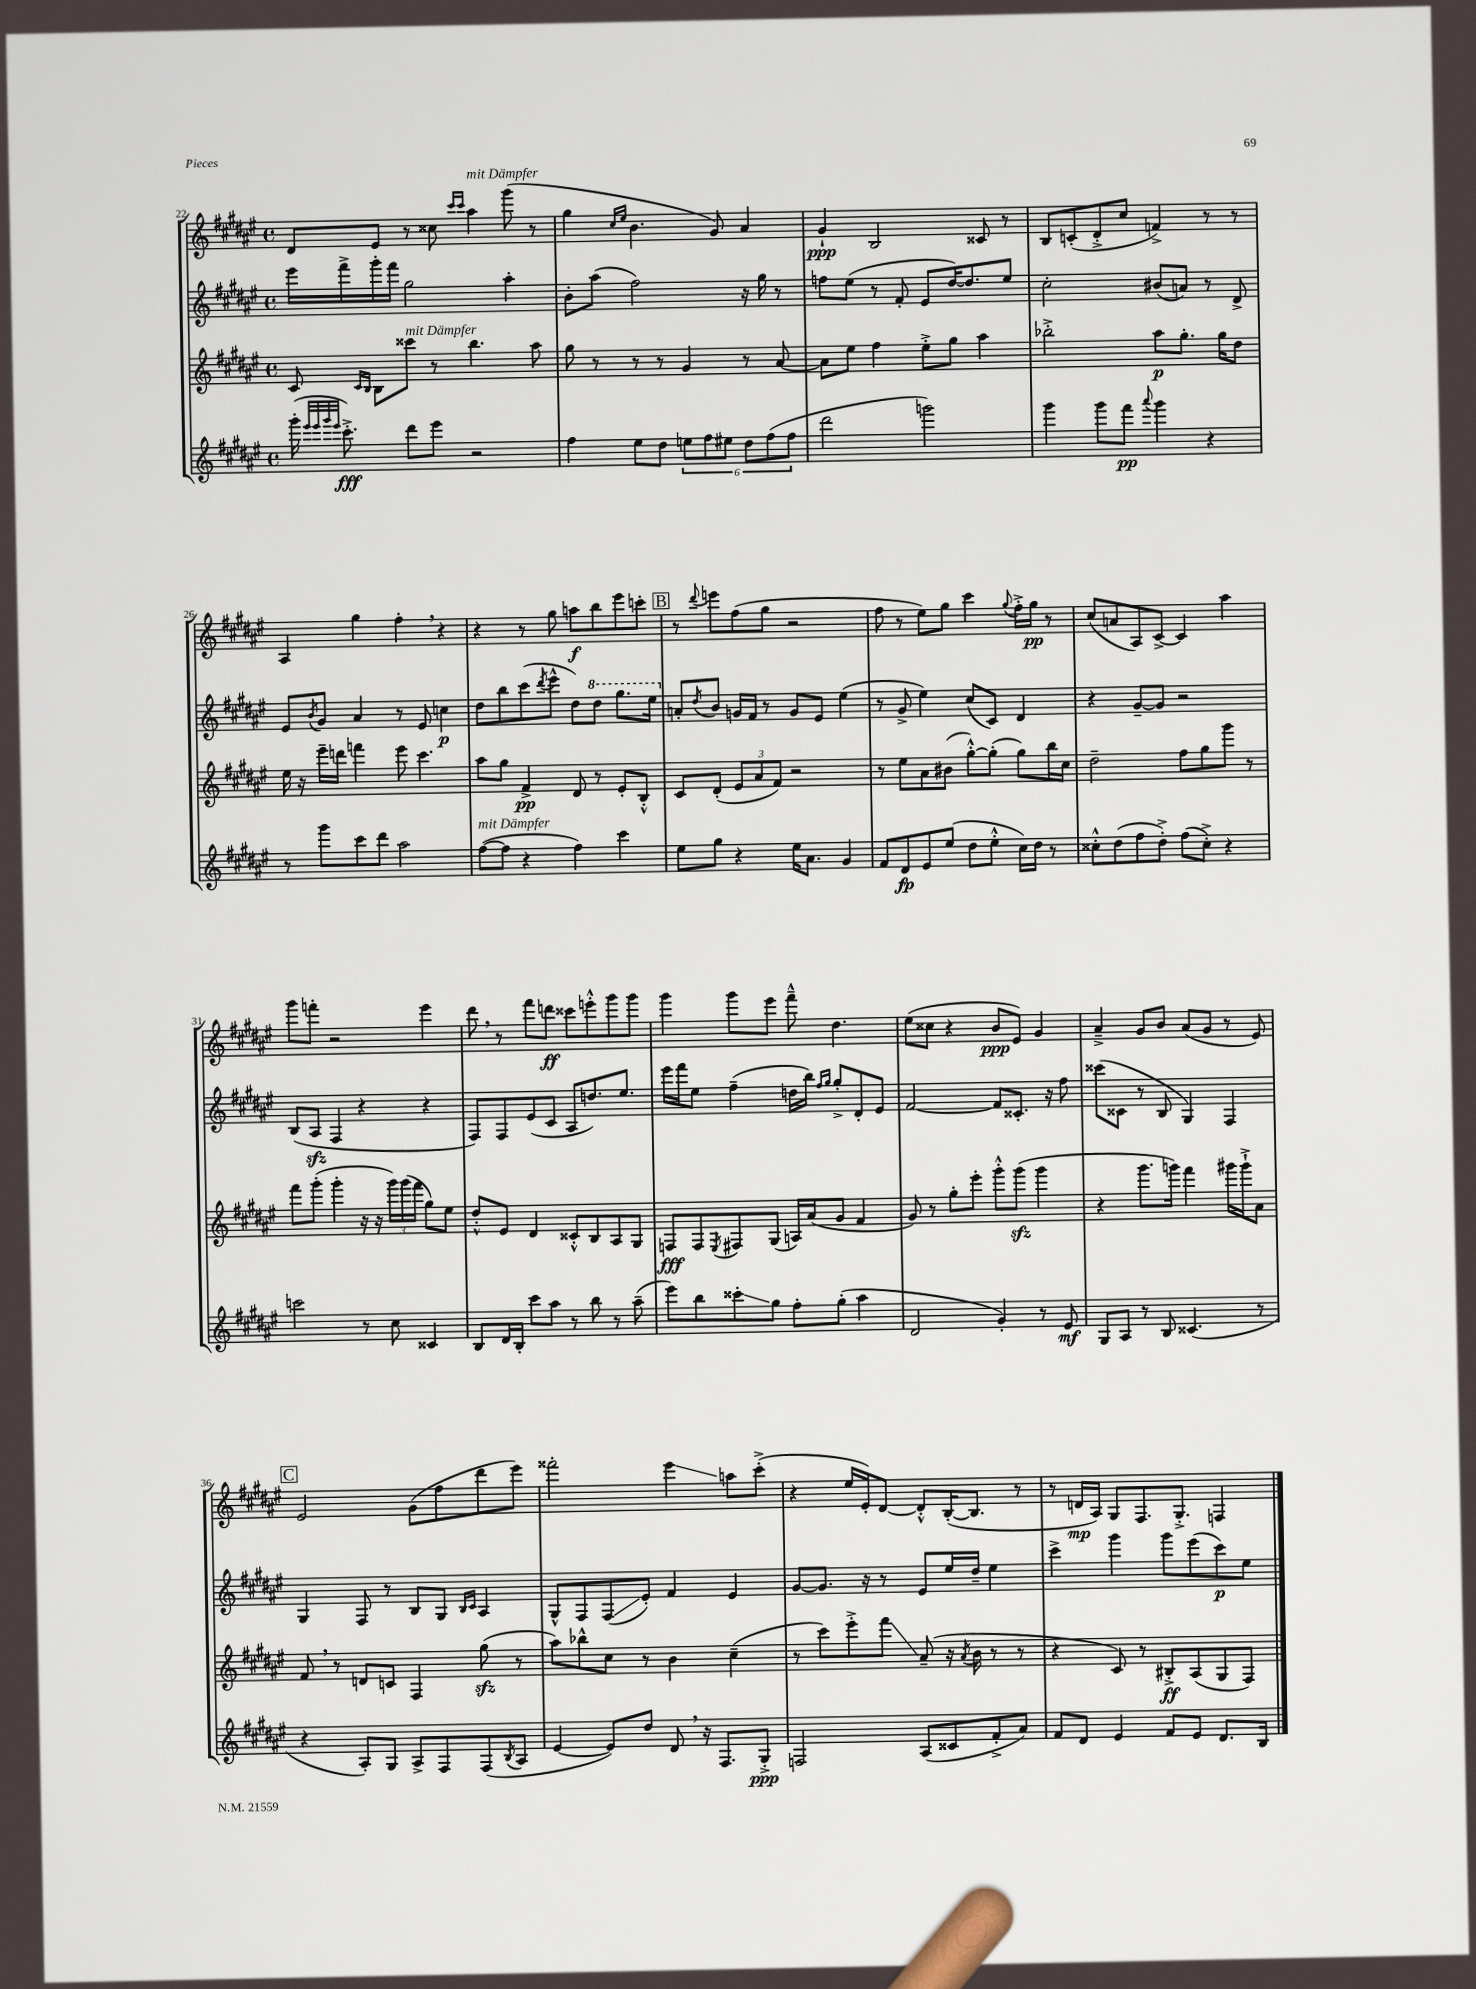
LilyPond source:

<<
\new StaffGroup <<
\new Staff = "s0" {
    \clef treble \key fis \major \defaultTimeSignature \time 4/4
    dis'8 eis'8 r8 cisis''8 \grace { cis'''16 cis'''16 } ais''4^\markup { \italic "mit Dämpfer" } gis'''8( r8 |
    gis''4 \grace { cis''16 eis''16 } b'4. gis'8) ais'4 |
    gis'4-!\ppp b2 cisis'8 r8 |
    b8 c'8-.( dis'8-.-> cis''8 f'4->) r8 r8 |
    ais4 gis''4 fis''4-. \breathe r4 |
    r4 r8 gis''8 a''8\f b''8 eis'''8 c'''8-. |
    \mark \markup { \box "B" } r8 \appoggiatura { dis'''8 } e'''8 fis''8( gis''8 r2 |
    fis''8 r8 eis''8) gis''8 cis'''4 \appoggiatura { gis''8 } fis''16-.-> gis''16\pp r8 |
    cis''8( a'8 ais8) cis'8~-> cis'4 ais''4 |
    gis'''8 f'''8-. r2 eis'''4 |
    dis'''8 \breathe r8 fis'''8 d'''8\ff cisis'''8 e'''8-.-^ gis'''8 gis'''8 |
    gis'''4 gis'''8 eis'''8 fis'''8---^ dis''4. |
    eis''8( cisis''8 r4 b'8\ppp eis'8) gis'4 |
    ais'4---> gis'8 b'8 ais'8( gis'8 r8 eis'8) |
    \mark \markup { \box "C" } eis'2 gis'8( fis''8 dis'''8 eis'''8) |
    fisis'''2-. eis'''4\glissando a''8 cis'''8-.->( |
    r4 eis''16 eis'16-.) dis'8~ dis'8-.-^ b16~-.( b8. r8 |
    r8 d'16\mp ais16) gis8 fis8. gis8.-.-> f4 \bar "|." |
}
\new Staff = "s1" {
    \clef treble \key fis \major \defaultTimeSignature \time 4/4
    eis'''16 fis'''16-> gis'''16-. fis'''16 gis''2 ais''4-. |
    b'8-. ais''8( fis''2) r16 gis''16 r8 |
    f''8 eis''8( r8 fis'8-. eis'8 dis''16~) dis''8. eis''8 |
    cis''2-. bis'8( a'8) r8 dis'8-> |
    eis'8 \acciaccatura { b'8 } gis'8 ais'4 r8 eis'8 c''4\p |
    dis''8 b''8 cis'''8( \acciaccatura { dis'''8 } eis'''8-^ dis''8) \ottava #1 dis'''8 gis'''8. eis'''16 \ottava #0 |
    \mark \markup { \box "B" } a'8-. \acciaccatura { dis''8 } b'8 g'16 fis'16 r8 g'8 eis'8 eis''4( |
    r8 gis'8-> eis''4) cis''8( cis'8) dis'4 |
    r4 gis'8~-- gis'8 r2 |
    b8( ais8\sfz fis4 r4 r4 |
    fis8) fis8 eis'8( cis'8 ais8 d''8.) eis''8. |
    eis'''16 fis'''16 eis''8 fis''4--( d''16 b''16) \grace { fis''16 gis''16 } gis''8-.-> dis'8-. eis'8 |
    fis'2~ fis'8 cisis'8.-. r16 fis''8 |
    cisis'''8( cisis'8 r8 b8 gis4) fis4 |
    \mark \markup { \box "C" } gis4 fis8 r8 b8 gis8 \grace { b16 cis'16 } ais4 |
    gis8-^ fis8 fis8\glissando( eis'8-.) fis'4 eis'4 |
    gis'8~ gis'8. r16 r8 eis'8 eis''16 dis''16-- eis''4 |
    cis'''4-> gis'''4 gis'''8 eis'''8( cis'''8\p) eis''8 \bar "|." |
}
\new Staff = "s2" {
    \clef treble \key fis \major \defaultTimeSignature \time 4/4
    cis'8 \grace { cis'16 b16 } b8 cisis'''8^\markup { \italic "mit Dämpfer" } r8 b''4. ais''8 |
    gis''8 r8 r8 r8 gis'4 r8 ais'8~ |
    ais'8 eis''8 fis''4 eis''8-.-> gis''8 ais''4 |
    bes''2-.-> ais''8\p gis''8.-. gis''16 dis''8 |
    eis''16 r16 eis'''16-- d'''16 f'''4 eis'''8 cis'''4. |
    ais''8 gis''8 fis'4->\pp dis'8 r8 eis'8-. b8-.-^ |
    \mark \markup { \box "B" } cis'8 dis'8-.( \tuplet 3/2 { eis'8 ais'8 fis'8) } r2 |
    r8 eis''8 ais'8 bis'8( gis''8~-.-^) gis''8-.( gis''8) b''16 cis''16 |
    dis''2-- fis''8 gis''8 gis'''8 r8 |
    fis'''8 gis'''8-.( gis'''4-. r16 r16 \tuplet 3/2 { gis'''16) gis'''16( fis'''16 } gis''8) eis''8 |
    dis''8-.-^ eis'8 dis'4 cisis'8-.-^ b8 ais8 gis8 |
    f8\fff f8 \acciaccatura { eis8 } fis8 gis8( a16) ais'16( gis'8 fis'4 |
    gis'8) r8 gis''8-. eis'''8-. gis'''8-.-^ gis'''8\sfz( gis'''4 |
    r4 gis'''8. g'''16) fis'''4 gis'''16 gis'''16-!-> ais'8 |
    \mark \markup { \box "C" } fis'8 \breathe r8 d'8 c'8 fis4 gis''8\sfz( r8 |
    ais''8) bes''8-^ cis''8 r8 b'4 cis''4--( |
    r8 cis'''8) eis'''8-.-> fis'''8\glissando ais'8--( r16 \acciaccatura { ais'8 } b'16 r8 r8 |
    r4 cis'8) r8 bis8-.->\ff ais8( gis8 fis8) \bar "|." |
}
\new Staff = "s3" {
    \clef treble \key fis \major \defaultTimeSignature \time 4/4
    gis'''16-.( \grace { eis'''32 eis'''32 gis'''32 eis'''32 } cis'''8.-.->\fff) dis'''8 eis'''8 r2 |
    fis''4 eis''8 dis''8 \tuplet 6/4 { e''8 fis''8 eis''8 dis''8 fis''8( fis''8 } |
    dis'''2 g'''2) |
    gis'''4 gis'''8 fis'''8\pp \appoggiatura { ais'''8 } gis'''4 r4 |
    r8 gis'''8 cis'''8 dis'''8 ais''2 |
    fis''8~^\markup { \italic "mit Dämpfer" }( fis''8 r4 fis''4) cis'''4 |
    \mark \markup { \box "B" } eis''8 gis''8 r4 eis''16 ais'8. gis'4 |
    fis'8 dis'8\fp eis'8 eis''8( dis''8 eis''8-.-^ cis''16) dis''16 r8 |
    cisis''8-.-^ dis''8( fis''8 dis''8-.->) fis''8( cisis''8-.->) r4 |
    c'''2 r8 cis''8 cisis'4 |
    b8 dis'16 b16-. cis'''8 ais''8 r8 b''8 r8 ais''8--( |
    eis'''8) b''8 cisis'''8-.\glissando gis''8 fis''8-. gis''8-.( ais''4 |
    dis'2 gis'4-.) r8 eis'8\mf |
    gis8 ais8 r8 b8 cisis'4.( r8 |
    \mark \markup { \box "C" } r4 ais8-.) gis8 ais8-> fis8 fis8( \acciaccatura { b8 } ais8 |
    eis'4~ eis'8) dis''8 dis'8 \breathe r16 fis8. gis8-.->\ppp |
    f2 ais8( cisis'8 fis'8-.-> ais'8) |
    fis'8 dis'8 eis'4 fis'8 eis'8 dis'8. b16 \bar "|." |
}
>>
>>
\layout { \context { \Score currentBarNumber = #22 } }
